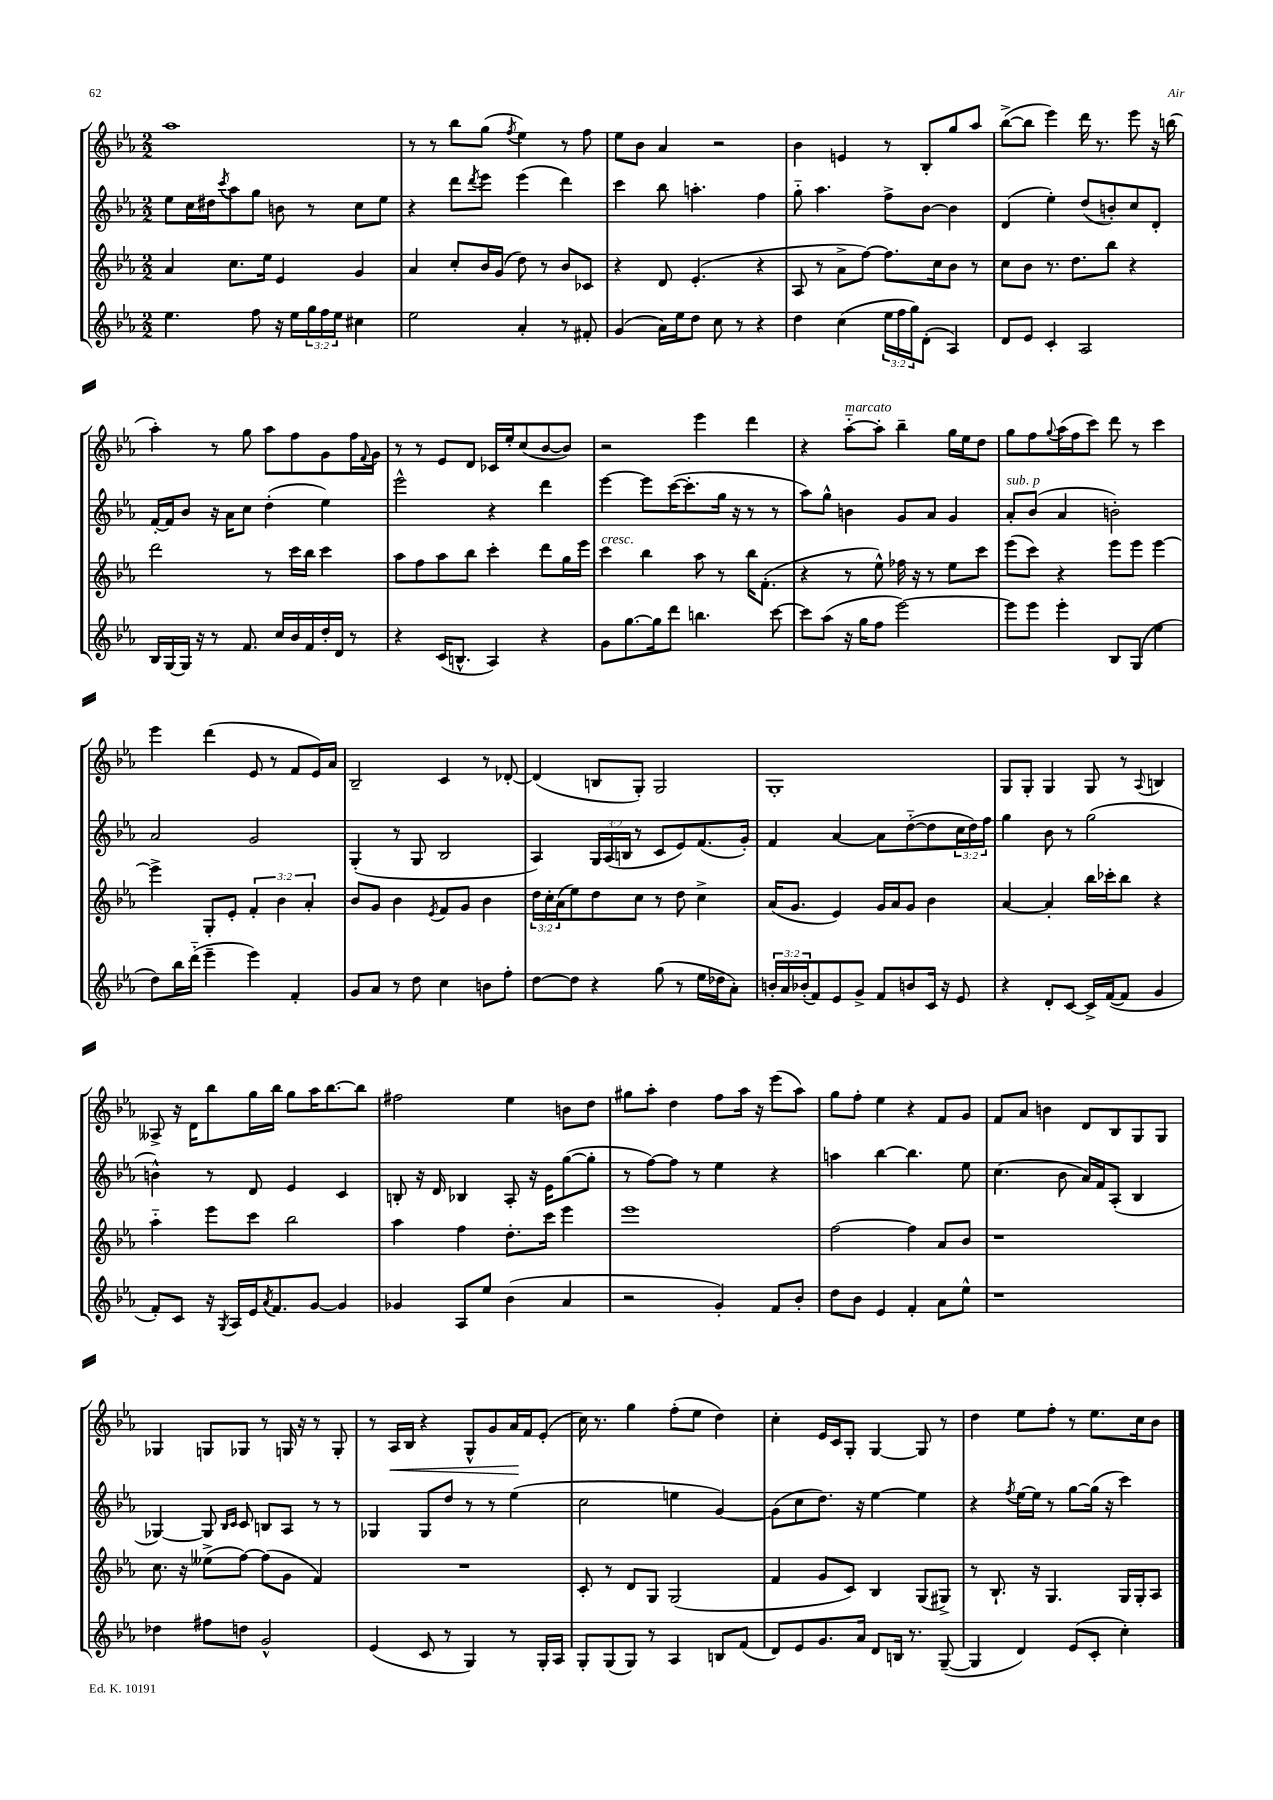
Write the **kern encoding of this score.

**kern	**kern	**kern	**kern	**dynam
*part4	*part3	*part2	*part1	*part1
*staff4	*staff3	*staff2	*staff1	*staff1
*clefG2	*clefG2	*clefG2	*clefG2	*
*k[b-e-a-]	*k[b-e-a-]	*k[b-e-a-]	*k[b-e-a-]	*
*M2/2	*M2/2	*M2/2	*M2/2	*
=21	=21	=21	=21	=21
4.ee-\	4a-/	8ee-\L	1aa-	.
.	.	16cc\L	.	.
.	.	16dd#X\J	.	.
.	.	8qccc/	.	.
.	8.cc\L	8aa-\	.	.
8ff\	.	8gg\J	.	.
.	16ee-\Jk	.	.	.
16r	4e-/	8bn\	.	.
16ee-\LL	.	.	.	.
24gg\	.	8r	.	.
24ff\	.	.	.	.
24ee-\JJ	.	.	.	.
4cc#X\	4g/	8cc\L	.	.
.	.	8ee-\J	.	.
=22	=22	=22	=22	=22
2ee-\	4a-/	4r	8r	.
.	.	.	8r	.
.	8cc'/L	8ddd\L	8bb-\L	.
.	.	8qddd/	.	.
.	16b-/L	8eee-\J	(8gg\J	.
.	(16g/JJ	.	.	.
.	.	.	8qff/	.
4a-'/	8dd\)	(4eee-\	4ee-\)	.
.	8r	.	.	.
8r	8b-/L	4ddd\)	8r	.
8f#X'/	8c-X/J	.	8ff\	.
=23	=23	=23	=23	=23
(4g/	4r	4ccc\	8ee-\L	.
.	.	.	8b-\J	.
16a-\LL)	8d/	8bb-\	4a-/	.
16ee-\J	.	.	.	.
8dd\J	(4.e-'/	4.aan'\	.	.
8cc\	.	.	2r	.
8r	.	.	.	.
4r	4r	4ff\	.	.
=24	=24	=24	=24	=24
4dd\	8A-/	8gg\	4b-\	.
.	8r	4.aa-\	.	.
(4cc\	8a-^\L	.	4en/	.
.	[8ff\J)	.	.	.
24ee-\LL	8.ff\L]	8ff^\L	8r	.
24ff\	.	.	.	.
24gg\J)	.	.	.	.
(8d'\J	.	[8b-\J	8B-'/L	.
.	16cc\k	.	.	.
4A-/)	8b-\J	4b-\]	8gg/	.
.	8r	.	8aa-/J	.
=25	=25	=25	=25	=25
8d/L	8cc\L	(4d/	([8bb-^\L	.
8e-/J	8b-\J	.	8bb-\J]	.
4c'/	8.r	4ee-'\)	4eee-\)	.
.	8.dd\L	.	.	.
2A-/	.	(8dd/L	16ddd\	.
.	.	.	8.r	.
.	8bb-\J	8bn'/)	.	.
.	4r	8cc/	8eee-\	.
.	.	8d'/J	16r	.
.	.	.	(16bbn\	.
!!LO:LB:g=z
=26	=26	=26	=26	=26
16B-/LL	2ddd\	[16f'/LL	4aa-'\)	.
[16G/	.	16f/J]	.	.
16G/JJ]	.	8b-/J	.	.
16r	.	.	.	.
8r	.	16r	8r	.
.	.	16a-\KL	.	.
8.f/	.	8cc\J	8gg\	.
.	8r	(4dd'\	8aa-\L	.
16cc/LL	.	.	.	.
16b-/	16ccc\LL	.	8ff\	.
16f/	16bb-\JJ	.	.	.
16dd'/	4ccc\	4ee-\)	8g\	.
16d/JJ	.	.	.	.
8r	.	.	16ff\L	.
.	.	.	8qqf/	.
.	.	.	16g\JJ	.
=27	=27	=27	=27	=27
4r	8aa-\L	2eee-^^\	8r	.
.	8ff\	.	8r	.
(16c/KL	8aa-\	.	8e-/L	.
8.Bn^^/J	.	.	.	.
.	8bb-\J	.	8d/J	.
4A-/)	4ccc'\	4r	16c-X/LL	.
.	.	.	16ee-'/J	.
.	.	.	(8cc/	.
4r	8ddd\L	4ddd\	[8b-/	.
.	16gg\L	.	8b-/J])	.
.	16eee-\JJ	.	.	.
=28	=28	=28	=28	=28
!	!LO:TX:a:i:t=cresc.	!	!	!
8g\L	4ccc\	[4eee-\	2r	.
[8.gg\	.	.	.	.
.	4bb-\	8eee-\L]	.	.
16gg\k]	.	.	.	.
8ddd\J	.	([16ccc\K	.	.
.	.	8.ccc'\]	.	.
4.bbn\	8aa-\	.	4eee-\	.
.	8r	16gg\Jk	.	.
.	.	16r	.	.
.	16bb-\KL	8r	4ddd\	.
.	(8.f'\J	.	.	.
[8ccc\	.	8r	.	.
=29	=29	=29	=29	=29
8ccc\L]	4r	8aa-\L)	4r	.
(8aa-\J	.	8gg^^\J	.	.
!	!	!	!LO:TX:a:i:t=marcato	!
16r	8r	4bn\	[8aa-\L	.
16gg\KL	.	.	.	.
8ff\J	8ee-^^\)	.	8aa-'\J]	.
[2eee-\)	16ff-X\	8g/L	4bb-~\	.
.	16r	.	.	.
.	8r	8a-/J	.	.
.	8ee-\L	4g/	16gg\LL	.
.	.	.	16ee-\J	.
.	8ccc\J	.	8dd\J	.
=30	=30	=30	=30	=30
!	!	!LO:TX:a:i:t=sub. p	!	!
8eee-\L]	(8eee-\L	8a-'/L	8gg\L	.
8eee-\J	8ccc\J)	(8b-/J	8ff\	.
.	.	.	8qqgg/	.
4eee-'\	4r	4a-/	(16aa-\L	.
.	.	.	16ff\J	.
.	.	.	8ccc\J)	.
8B-/L	8eee-\L	2bn'\)	8ddd\	.
(8G/J	8eee-\J	.	8r	.
4ee-\	[4eee-\	.	4ccc\	.
!!LO:LB:g=z
=31	=31	=31	=31	=31
8dd\L)	4eee-^\]	2a-/	4eee-\	.
16bb-\L	.	.	.	.
(16ddd\JJ	.	.	.	.
4eee-~\	8G'/L	.	(4ddd\	.
.	8e-'/J	.	.	.
4eee-\)	6f'/	2g/	8e-/	.
.	.	.	8r	.
.	6b-\	.	.	.
4f'/	.	.	8f/L	.
.	6a-'/	.	.	.
.	.	.	16e-/L)	.
.	.	.	16a-/JJ	.
=32	=32	=32	=32	=32
8g/L	8b-/L	(4G'/	2B-~/	.
8a-/J	8g/J	.	.	.
8r	4b-\	8r	.	.
8dd\	.	8G/	.	.
.	8qe-/	.	.	.
4cc\	8f/L	2B-/	4c/	.
.	8g/J	.	.	.
8bn\L	4b-\	.	8r	.
8ff'\J	.	.	[8d-X'/	.
=33	=33	=33	=33	=33
[8dd\L	24dd\LL	4A-/)	(4d-/]	.
.	24cc'\	.	.	.
.	(24a-\J	.	.	.
8dd\J]	8ee-\)	.	.	.
4r	8dd\	24G/LL	8Bn/L	.
.	.	(24A-/	.	.
.	.	24Bn/JJ	.	.
.	8cc\J	8r	8G'/J)	.
(8gg\	8r	8c/L	2G/	.
8r	8dd\	8e-/)	.	.
16ee-\LL	4cc^\	(8.f/	.	.
16dd-X\J	.	.	.	.
8a-'\J)	.	.	.	.
.	.	16g'/Jk)	.	.
=34	=34	=34	=34	=34
24bn'/LL	(16a-/KL	4f/	1G'	.
24a-/	.	.	.	.
.	8.g/J	.	.	.
(24b-X'/J	.	.	.	.
8f/)	.	.	.	.
8e-/	4e-/)	[4a-/	.	.
8g^/J	.	.	.	.
8f/L	16g/LL	8a-\L]	.	.
.	16a-/J	.	.	.
8bn/	8g/J	([8dd\	.	.
16c/Jk	4b-\	8dd\]	.	.
16r	.	.	.	.
8e-/	.	24cc\L	.	.
.	.	24dd\)	.	.
.	.	24ff\JJ	.	.
=35	=35	=35	=35	=35
4r	[4a-/	4gg\	8G/L	.
.	.	.	8G'/J	.
8d'/L	4a-'/]	8b-\	4G/	.
[8c/J	.	8r	.	.
16c^/LL]	16bb-\LL	(2gg\	8G/	.
([16f/J	16ccc-X'\J	.	.	.
8f/J]	8bb-\J	.	8r	.
.	.	.	8qqA-/	.
4g/	4r	.	4Bn/	.
!!LO:LB:g=z
=36	=36	=36	=36	=36
8f'/L)	4aa-\	4bn^^\)	8A--X^/	.
8c/J	.	.	16r	.
.	.	.	16d\KL	.
16r	8eee-\L	8r	8bb-\	.
8qG/	.	.	.	.
16A-/LL	.	.	.	.
16e-/J	8ccc\J	8d/	16gg\L	.
8qa-/	.	.	.	.
8.f/	.	.	16bb-\JJ	.
.	2bb-\	4e-/	8gg\L	.
[8g/J	.	.	16aa-\K	.
.	.	.	[8.bb-\	.
4g/]	.	4c/	.	.
.	.	.	8bb-\J]	.
=37	=37	=37	=37	=37
4g-X/	4aa-\	8Bn'/	2ff#X\	.
.	.	16r	.	.
.	.	16d/	.	.
8A-/L	4ff\	4B-X/	.	.
8ee-/J	.	.	.	.
(4b-\	8.dd'\L	8A-'/	4ee-\	.
.	.	16r	.	.
.	16ccc\Jk	16e-\KL	.	.
4a-/	4eee-\	([8gg\	8bn\L	.
.	.	8gg'\J]	8dd\J	.
=38	=38	=38	=38	=38
2r	1eee-	8r	8gg#X\L	.
.	.	[8ff\L)	8aa-'\J	.
.	.	8ff\J]	4dd\	.
.	.	8r	.	.
4g'/)	.	4ee-\	8ff\L	.
.	.	.	16aa-\Jk	.
.	.	.	16r	.
8f/L	.	4r	(8eee-\L	.
8b-'/J	.	.	8aa-\J)	.
=39	=39	=39	=39	=39
8dd\L	[2ff\	4aan\	8gg\L	.
8b-\J	.	.	8ff'\J	.
4e-/	.	[4bb-\	4ee-\	.
4f'/	4ff\]	4.bb-\]	4r	.
8a-\L	8a-/L	.	8f/L	.
8ee-^^\J	8b-/J	8ee-\	8g/J	.
=40	=40	=40	=40	=40
1r	1r	(4.cc\	8f/L	.
.	.	.	8a-/J	.
.	.	.	4bn\	.
.	.	8b-\	.	.
.	.	16a-/LL)	8d/L	.
.	.	16f/J	.	.
.	.	(8A-'/J	8B-/	.
.	.	4B-/	8G/	.
.	.	.	8G/J	.
!!LO:LB:g=z
=41	=41	=41	=41	=41
4dd-X\	8.cc\	[4G-X/)	4G-X/	.
.	16r	.	.	.
8ff#X\L	(8ee--X^\L	8G-/]	8Gn/L	.
.	.	16qqB-/LL	.	.
.	.	16qqc/JJ	.	.
8ddn\J	[8ff\J)	8c/	8G-X/J	.
2g^^/	(8ff\L]	8Bn/L	8r	.
.	8g\J	8A-/J	16Gn/	.
.	.	.	16r	.
.	4f/)	8r	8r	.
.	.	8r	8G'/	.
=42	=42	=42	=42	=42
(4e-/	1r	4G-X/	8r	.
!	!	!	!	!LO:HP:b
.	.	.	16A-/LL	<
.	.	.	16B-/JJ	.
8c/	.	8G-/L	4r	.
8r	.	8dd/J	.	.
4G/)	.	8r	8G^^/L	.
.	.	8r	8g/	.
8r	.	(4ee-\	16a-/L	.
.	.	.	16f/J	[
16G'/LL	.	.	(8e-'/J	.
16A-/JJ	.	.	.	.
=43	=43	=43	=43	=43
8G'/L	8c'/	2cc\	16cc\)	.
.	.	.	8.r	.
(8G/	8r	.	.	.
8G/J)	8d/L	.	4gg\	.
8r	8G/J	.	.	.
4A-/	(2G/	4een\	(8ff'\L	.
.	.	.	8ee-\J	.
8Bn/L	.	[4g/)	4dd\)	.
(8f/J	.	.	.	.
=44	=44	=44	=44	=44
8d/L)	4f/	(8g\L]	4cc'\	.
8e-/	.	8cc\	.	.
8.g/	8g/L	8.dd\J)	16e-/LL	.
.	.	.	16c/J	.
.	8c/J)	.	8G'/J	.
16a-/Jk	.	16r	.	.
8d/L	4B-/	[4ee-\	[4G/	.
16Bn/Jk	.	.	.	.
8.r	.	.	.	.
.	(8G/L	4ee-\]	8G/]	.
([8G~/	8G#X^/J)	.	8r	.
=45	=45	=45	=45	=45
4G/]	8r	4r	4dd\	.
.	8.B-`/	.	.	.
.	.	8qff/	.	.
4d/)	.	[16ee-\LL	8ee-\L	.
.	16r	16ee-\JJ]	.	.
.	4.G/	8r	8ff'\J	.
(8e-/L	.	[8gg\L	8r	.
8c'/J	.	(16gg\Jk]	8.ee-\L	.
.	.	16r	.	.
4cc'\)	16G/LL	4ccc\)	.	.
.	16G'/J	.	16cc\k	.
.	8A-/J	.	8b-\J	.
==	==	==	==	==
*-	*-	*-	*-	*-
